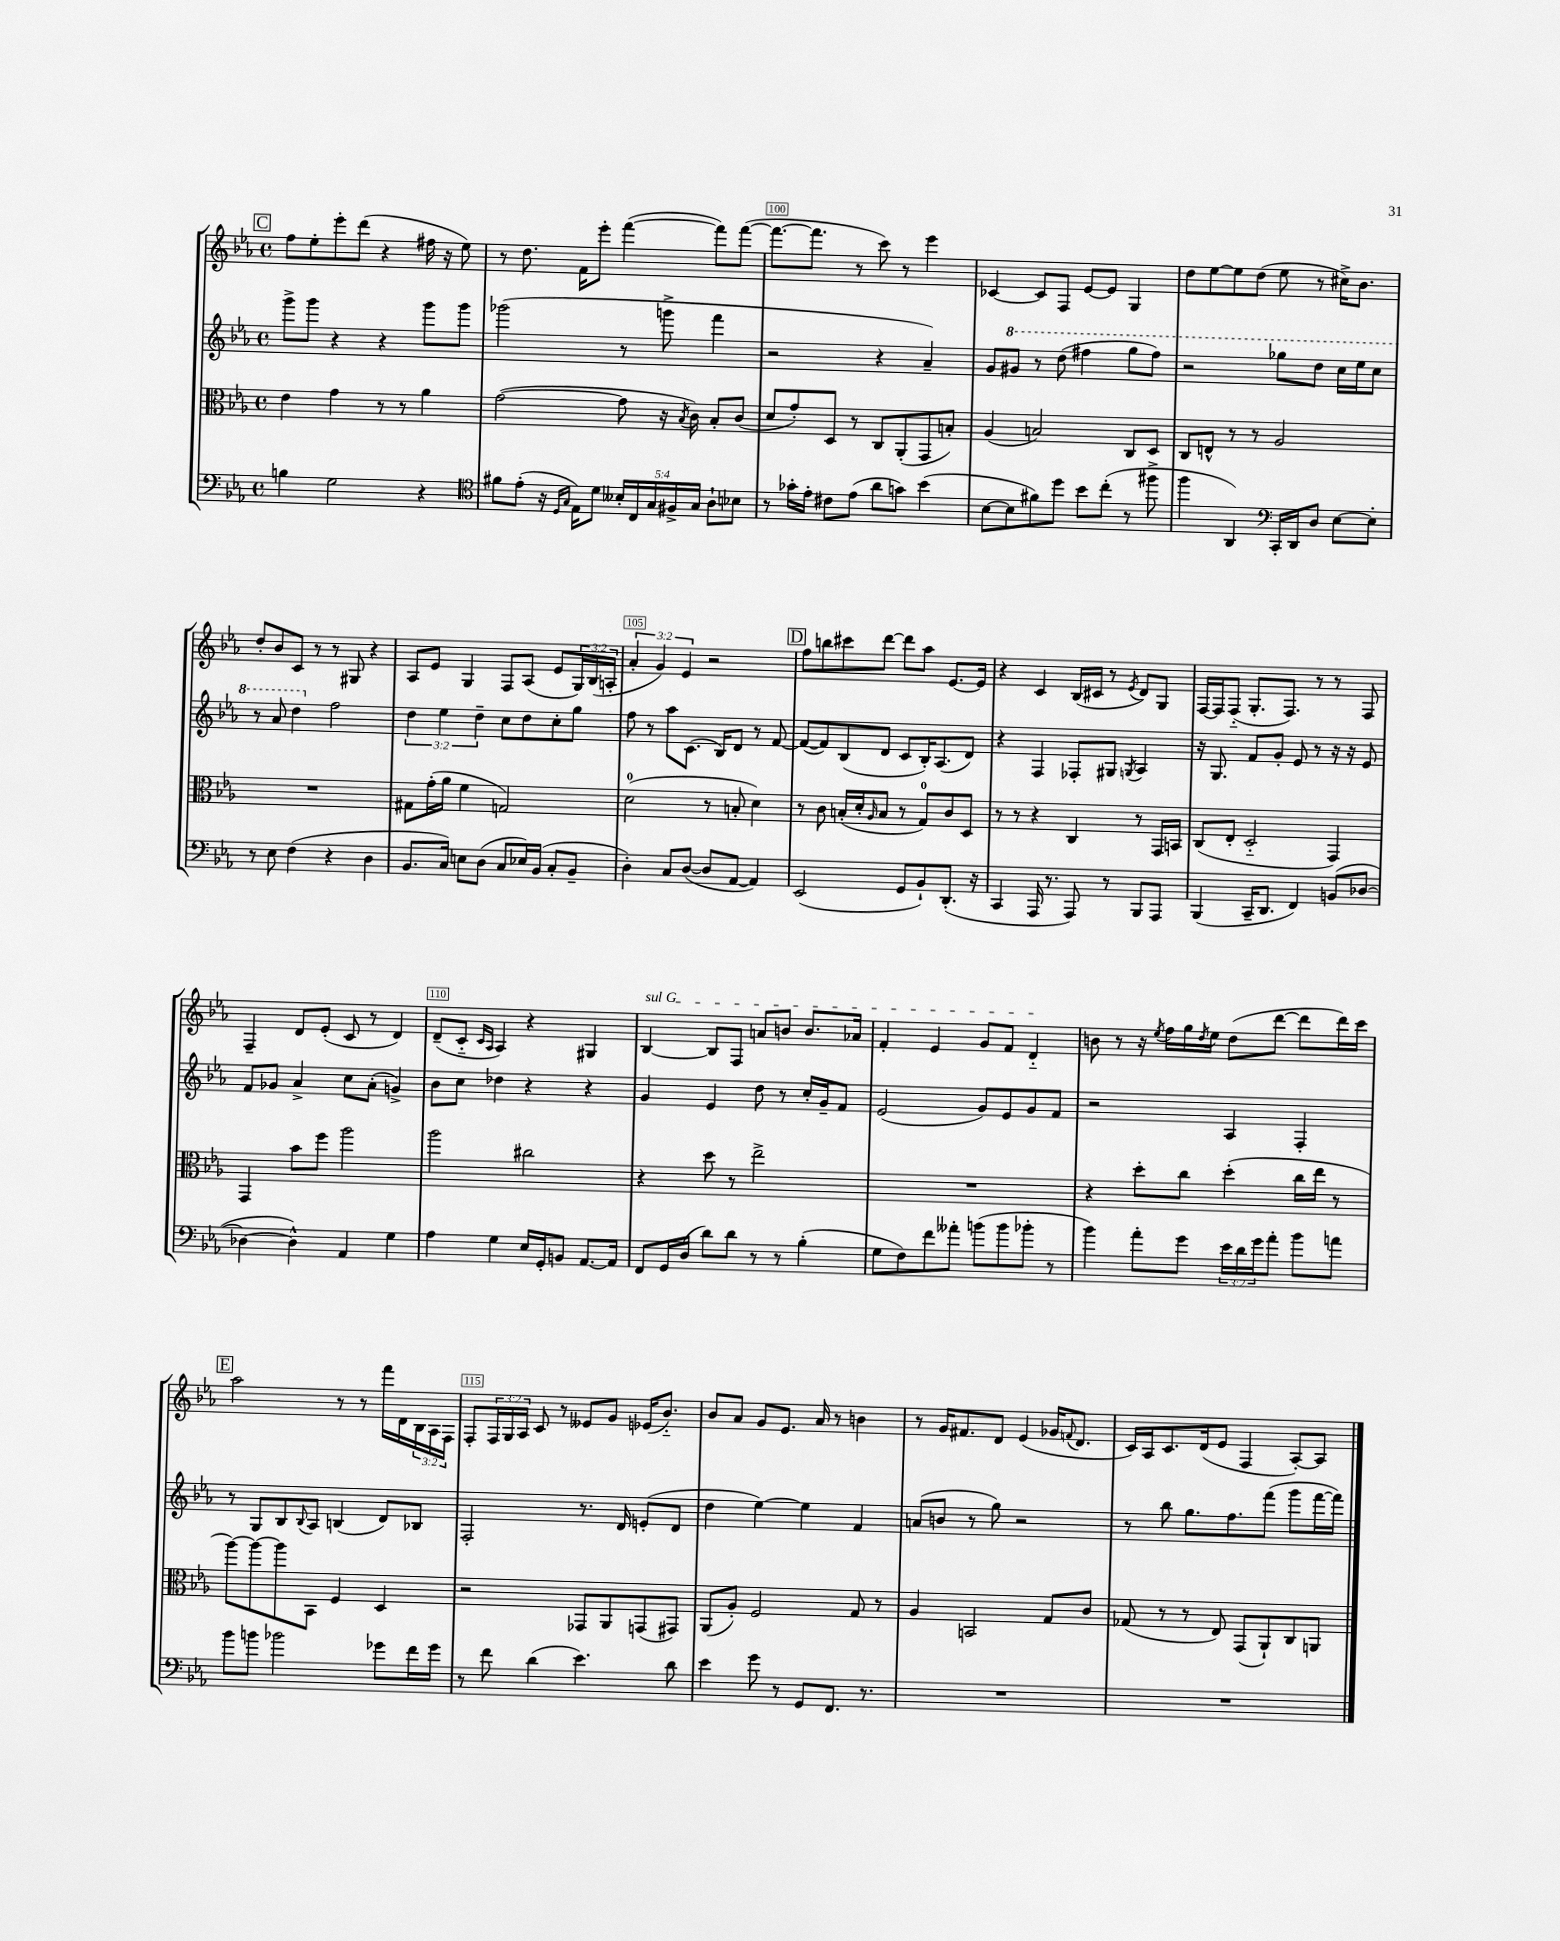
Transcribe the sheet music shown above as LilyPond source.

<<
\new StaffGroup <<
\new Staff = "s0" {
    \clef treble \key ees \major \defaultTimeSignature \time 4/4 \override Staff.TupletNumber.text = #tuplet-number::calc-fraction-text
    \mark \markup { \box "C" } f''8 ees''8-. ees'''8-. d'''8( r4 fis''16 r16 ees''8) |
    r8 d''8. f'16 ees'''8-. f'''4~( f'''8) f'''8~( |
    f'''8.~ f'''8. r8 c'''8) r8 ees'''4 |
    ces'4~ ces'8 f8 ees'8~ ees'8 g4 |
    d''8 ees''8~ ees''8 d''8( ees''8 r8 cis''16->) bes'8. |
    d''8-. bes'8 c'8 r8 r8 gis8 r4 |
    aes8 ees'8 g4 f8 aes8( ees'8 \tuplet 3/2 { g16) bes16( a16-. } |
    \tuplet 3/2 { aes'4-. g'4) ees'4 } r2 |
    \mark \markup { \box "D" } f''8 b''8 cis'''8 d'''8~ d'''8 aes''8 ees'8.~ ees'16 |
    r4 c'4 bes16( cis'16 r8 \acciaccatura { ees'8 } d'8) g8 |
    f16~ f16 f8-_( g8.-. f8.) r8 r8 f8 |
    f4-- d'8 ees'8-.( c'8 r8 d'4) |
    d'8--( c'8-_ \grace { c'16 aes16 } aes4) r4 gis4 |
    \once \override TextSpanner.bound-details.left.text = \markup { \italic "sul G" } bes4~\startTextSpan bes8 f8 a'8 b'8 b'8. aes'16 |
    f'4-. ees'4 g'8 f'8 d'4-_\stopTextSpan |
    b'8 r8 r16 \acciaccatura { ees''8 } f''16 g''16 \acciaccatura { d''8 } ees''16 d''8( d'''8~ d'''8 d'''16) c'''16 |
    \mark \markup { \box "E" } aes''2 r8 r8 f'''16 d'16 \tuplet 3/2 { bes16 aes16 f16 } |
    f8-. \tuplet 3/2 { f16 g16 aes16 } c'8 r8 eeses'8 g'8 ees'16( bes'8.-_) |
    bes'8 aes'8 g'8 ees'8. aes'16 r8 b'4 |
    r8 g'16 fis'8. d'8 ees'4( ges'16 \appoggiatura { f'8 } d'8. |
    c'16) aes16 c'8. d'16( ees'8 f4 aes8~-.) aes8 \bar "|." |
}
\new Staff = "s1" {
    \clef treble \key ees \major \defaultTimeSignature \time 4/4 \override Staff.TupletNumber.text = #tuplet-number::calc-fraction-text
    \mark \markup { \box "C" } g'''8-> g'''8 r4 r4 g'''8 g'''8 |
    ges'''2( r8 g'''8-> f'''4 |
    r2 r4 aes'4--) |
    g'8 \ottava #1 gis''8 r8 d'''8( fis'''4 g'''8 fis'''8) |
    r2 ges'''8 d'''8 c'''16 ees'''16 c'''8 |
    r8 aes''8 d'''4 \ottava #0 f''2 |
    \tuplet 3/2 { d''4 ees''4 d''4-- } c''8 d''8 c''8-. g''8 |
    f''8 r8 aes''8 c'8.( bes16) d'8 r8 f'8~ |
    \mark \markup { \box "D" } f'8~( f'8) bes8( d'8 c'8 bes16-.) aes8.( d'8) |
    r4 f4 fes8-. gis8 \acciaccatura { g8 } aes4 |
    r16 g8. f'8 g'8-. ees'8 r8 r16 r16 ees'8 |
    f'8 ges'8 aes'4-> c''8 aes'8-.( g'4->) |
    bes'8 c''8 des''4 r4 r4 |
    g'4 ees'4 d''8 r8 c''16-. g'16-- f'8 |
    ees'2( g'8) ees'8 g'8 f'8 |
    r2 aes4 f4-. |
    \mark \markup { \box "E" } r8 g8 bes8 \appoggiatura { bes8 } aes8 b4( d'8) bes8 |
    f2-. r8. d'16 e'8-.( d'8 |
    d''4 ees''4~) ees''4 f'4 |
    a'8( b'8 r8 g''8) r2 |
    r8 bes''8 g''8. f''8. f'''8( g'''8 f'''16~ f'''16) \bar "|." |
}
\new Staff = "s2" {
    \clef alto \key ees \major \defaultTimeSignature \time 4/4
    \mark \markup { \box "C" } ees'4 g'4 r8 r8 aes'4 |
    g'2~( g'8 r16 \acciaccatura { bes8 } c'16) bes8-. c'8( |
    d'8 g'8-.) d8 r8 c8 aes,8-.( g,8 b8-.) |
    aes4( b2) c8 d8 |
    c8 e8-^ r8 r8 aes2 |
    R1 |
    gis8 g'16-.( aes'16 f'4 g2) |
    d'2-0( r8 b8-. d'4) |
    \mark \markup { \box "D" } r8 c'8 b16-.( d'16-. \grace { aes16 } b8 r8 g8-0) c'8 d8 |
    r8 r8 r4 c4 r8 g,16 b,16 |
    c8( ees8-. d2-_ g,4) |
    g,4 bes'8 f''8 aes''2 |
    aes''2 cis''2 |
    r4 d''8 r8 ees''2-> |
    R1 |
    r4 d''8-. c''8 d''4-.( c''16 ees''16 r8 |
    \mark \markup { \box "E" } aes''8~) aes''8~ aes''8 bes,8 f4 d4 |
    r2 ges,8 aes,8 g,8( gis,8) |
    aes,8( aes8-.) f2 g8 r8 |
    aes4 b,2 g8 c'8 |
    ges8( r8 r8 ees8) g,8( aes,8-!) c8 a,8 \bar "|." |
}
\new Staff = "s3" {
    \clef bass \key ees \major \defaultTimeSignature \time 4/4 \override Staff.TupletNumber.text = #tuplet-number::calc-fraction-text
    \mark \markup { \box "C" } b4 g2 r4 |
    \clef tenor fis'8 ees'8-.( r16 \grace { d16 g16 } ees16) d'8 \tuplet 5/4 { beses16-. c16 g16 fis16-> g16 } aes8-! bes8 |
    r8 ges'16-. ees'16-. cis'8 ees'8( aes'8 g'8) bes'4( |
    bes8~ bes8 fis'8) d''8 bes'8 c''8-.( r8 fis''8-> |
    f''4 aes,4) \clef bass c,16-. d,16 d8 ees8~ ees8-. |
    r8 ees8 f4( r4 d4 |
    bes,8. c16) e8 d8( c8 ees16) bes,16( c8-. bes,8-- |
    d4-.) c8 d8~( d8 aes,8~ aes,4) |
    \mark \markup { \box "D" } ees,2( g,8 bes,8-!) d,8.-.( r16 |
    c,4 aes,,16 r8. aes,,8) r8 bes,,8 aes,,8 |
    bes,,4( c,16-- d,8. f,4) b,8( des8~ |
    des4~ des4-^) aes,4 g4 |
    aes4 g4 ees16 g,16-. b,8 aes,8.~ aes,16 |
    f,8 g,16 d16( d'8) d'8 r8 r8 bes4-.( |
    g8 f8) f'8 aeses'8-. b'8( b'8 bes'8-. r8 |
    bes'4) aes'8-. g'8 \tuplet 3/2 { ees'16 d'16 g'16 } aes'8-. bes'8 a'8 |
    \mark \markup { \box "E" } bes'8 b'8 bes'2 ges'8 f'16 ges'16 |
    r8 f'8 d'4( ees'4.) d'8 |
    ees'4 g'8 r8 g,8 f,8. r8. |
    R1 |
    R1 \bar "|." |
}
>>
>>
\layout { \context { \Score currentBarNumber = #98 \override BarNumber.break-visibility = ##(#f #t #t) barNumberVisibility = #(every-nth-bar-number-visible 5) \override BarNumber.stencil = #(make-stencil-boxer 0.1 0.3 ly:text-interface::print) } }
